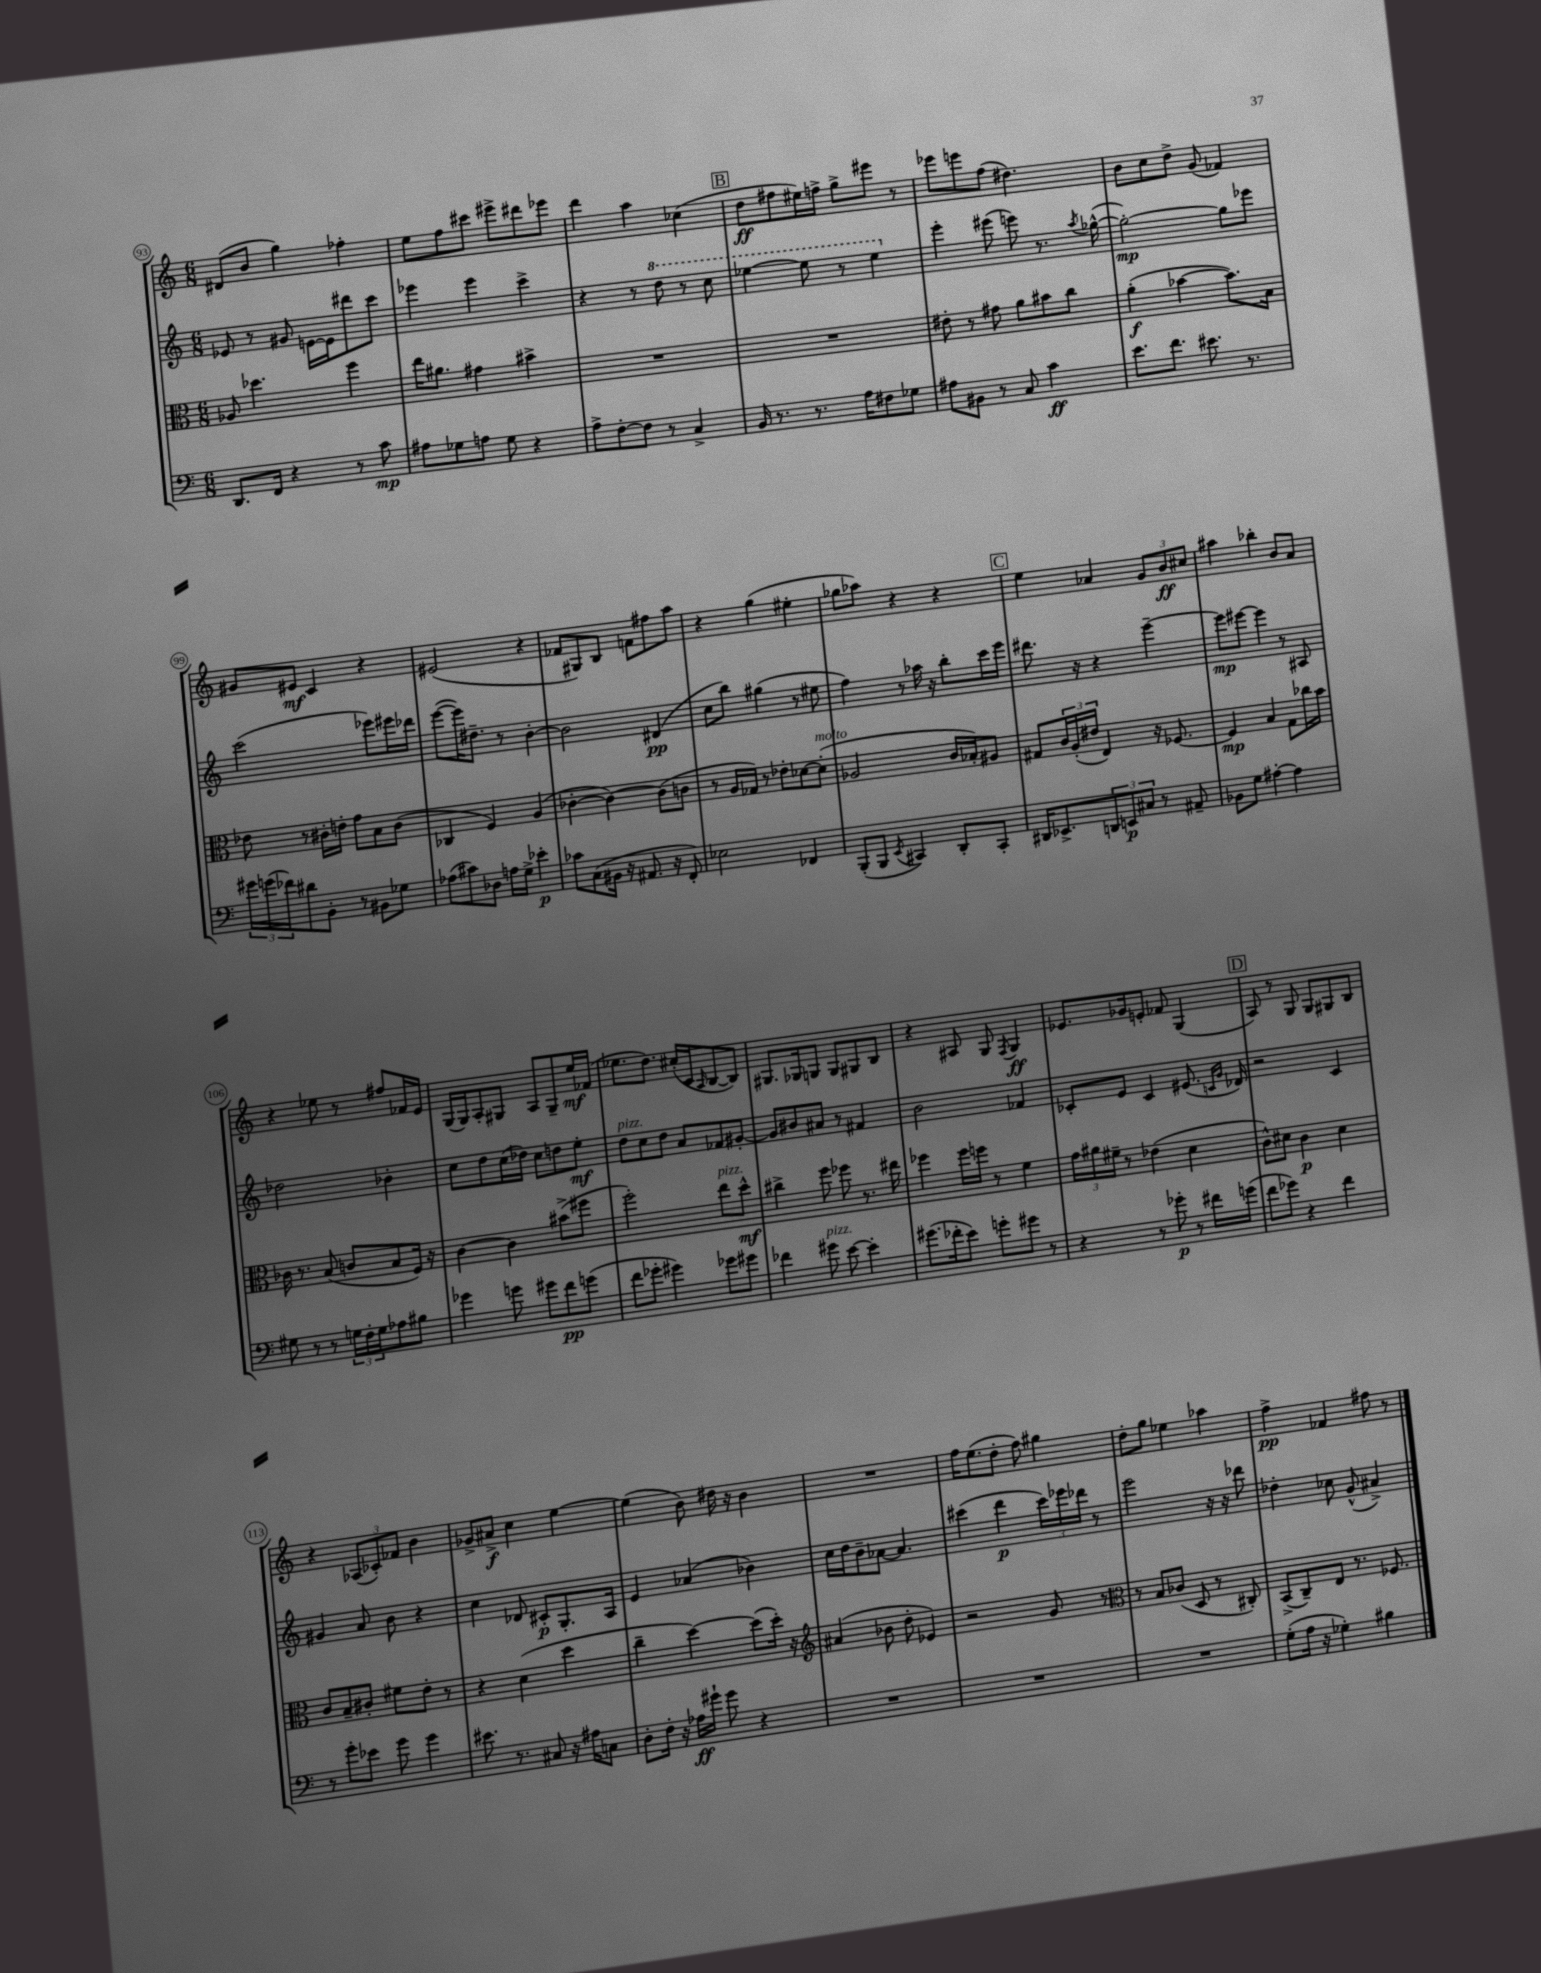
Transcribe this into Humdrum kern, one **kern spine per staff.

**kern	**kern	**kern	**kern
*staff4	*staff3	*staff2	*staff1
*clefF4	*clefC3	*clefG2	*clefG2
*k[]	*k[]	*k[]	*k[]
*M6/8	*M6/8	*M6/8	*M6/8
8.DD	8A-	8e-	(8d#
.	4.dd-	8r	8b
16FF	.	.	.
4r	.	8g#	4gg)
.	.	[16e	.
.	.	16e]	.
8r	4ff	8ddd#	4ff-'
8c	.	8ccc	.
=	=	=	=
8A#	16ee	4eee-	8ee
.	8.a#	.	.
8G-	.	.	8ff
8A	4g#	4eee-	8ccc#
8G-	.	.	8eee#^
4r	4b#^	4ccc^	8ddd#
.	.	.	8eee-
=	=	=	=
8A^	2.r	4r	4ddd
[8F'	.	.	.
8F]	.	8r	4aa
8r	.	8ddd	.
4C^	.	8r	(4cc-
.	.	8ccc	.
=	=	=	=
16BB	2.r	[4eee-	8dd
8.r	.	.	.
.	.	.	8ff#
8.r	.	8eee-]	16ee#)
.	.	.	16ff^
.	.	8r	8gg^
16A	.	.	.
8F#	.	4eee-	8eee#
8G-	.	.	8r
=	=	=	=
8A#	8e#'	4eee'	8eee-
8BB#	8r	.	8eee
8r	8g#	(8eee#	(8ff
8C	8a	8eee)	4.dd#)
4c	8b#	8.r	.
.	8cc	.	.
.	.	8qaa	.
.	.	([16gg-^^	.
=	=	=	=
8.e	(4a'	2gg-'_)	8b
.	.	.	8cc
8.f	.	.	.
.	[4b-	.	8dd^
8.e#	.	.	(8g
.	8.b-])	8gg-]	4f-)
8.r	.	.	.
.	.	8eee-	.
.	16B	.	.
=	=	=	=
24g#	8e-	(2ccc	8g#
(24g	.	.	.
24f-)	.	.	.
8d#	8r	.	8e#
8BB'	16c#'	.	4c
.	16e'	.	.
8r	8g	.	.
8BB#	8B	8eee-)	4r
8G-	(8c#	16eee#	.
.	.	16ddd-	.
=	=	=	=
(8A-	4C-	([8eee	(2e#
8c#)	.	16eee])	.
.	.	8.dd#~	.
8D-	4F)	.	.
16A	.	8r	.
16G^	.	.	.
4e-'	(4A	[4b'	4r
=	=	=	=
8c-	[4c-'	2b]	8f-
(8C	.	.	8G#)
16BB#	4c-_)	.	8B
16r	.	.	.
8.AA#	.	.	8f
.	(8c-]	(4d#	8ff#
16r	.	.	.
8FF')	8c	.	8aa
=	=	=	=
2E-	8r	8cc	4r
.	16A	8bb)	.
.	16G-)	.	.
.	8r	(4gg#	(4gg
.	8e-'	.	.
4FF-	[8d-	8r	4ee#'
.	(8d-']	8ee#	.
=	=	=	=
(8BBB'	2A-	4ff)	8gg-
8BBB	.	.	8aa-)
8qEE	.	.	.
4CC#)	.	8r	4r
.	.	16aa-	.
.	.	16r	.
8DD'	16c	8bb'	4r
.	16B-')	.	.
8CC#'	8A#	16ccc	.
.	.	16eee	.
=	=	=	=
16DD#	8G#	8.ddd#	4ee
8.EE-^	.	.	.
.	24c	.	.
.	(24A'	.	.
.	.	16r	.
.	24e#	.	.
12DD	4E)	4r	4a-
12EE	.	.	.
12C#	.	.	.
8r	16r	[4eee~	12g
.	[8.F-	.	.
.	.	.	12b
8AA#~	.	.	.
.	.	.	12cc#
=	=	=	=
8BB-	4F-]	8eee]	4aa#
8G	.	[8eee#	.
[4A#'	4B	4eee#]	4bb-'
4A#]	8G	8r	8b
.	16cc-	8A#	8a
.	16b	.	.
=	=	=	=
8G#	16c-	2dd-	4r
.	8.r	.	.
8r	.	.	.
8r	(8B	.	8ee-
24G	8c	.	8r
24F'	.	.	.
24G	.	.	.
8A-	8B	4b-'	8ff#
8B#	16F)	.	16f-
.	16r	.	16e
=	=	=	=
4g-	[4c	8cc	(16G
.	.	.	16G)
.	.	8dd	8A'
8g	4c]	(16cc	8G#
.	.	16dd-)	.
8g#	.	8cc	8A
8f	(8b#^	8dd	8G#~
(8g	8ff#	8ee'	16ee
.	.	.	(16f-
=	=	=	=
8f	2ff')	8dd	8.ee-
8g-'	.	8cc	.
.	.	.	8.dd)
4g#)	.	8dd	.
.	.	8a	(16cc#'
.	.	.	16c
.	.	.	16qqA
8g-	8ee	8f-	[8B
8g#	8dd^^	[8g#'	8B])
=	=	=	=
4f-	4cc#^	8g#]	8.G#
.	.	8b#	.
.	.	.	16G-
8g#	8ff	8a#	8G
[8e	8ff-	8r	8G
4e']	8.r	4f#	8G#
.	.	.	8B
.	16ee#	.	.
=	=	=	=
(8.g#	4ff-	2b	4r
16f-'	.	.	.
8e)	16ff-	.	8A#
.	16ff	.	.
8g'	8r	.	8G
.	.	.	8qF
8g#	4f	4f-	4G
8r	.	.	.
=	=	=	=
4r	24g	8c-'	8.e-
.	24a#	.	.
.	24f#~	.	.
.	8r	8e	.
.	.	.	16g-
8r	(4e-	4c-	8e'
8g-'	.	.	8f-
8r	4d	(8.e#	(4G
16f#	.	.	.
.	.	16qqc	.
.	.	16qqg	.
(16g	.	16d-)	.
=	=	=	=
8f	8c^^)	2r	8A)
8g-)	8d#	.	8r
4r	4c	.	8G
.	.	.	8G
4f	4d#	4c	8G#
.	.	.	8B
=	=	=	=
8r	8c	4g#	4r
8g'	8B~	.	.
8e-	8c#'	8a	(12A-
.	.	.	12c-')
8g	8f#	8b	.
.	.	.	12f-
4g	8e'	4r	4b
.	8r	.	.
=	=	=	=
8.e#	4r	4cc	8g-^
.	.	.	8a#^
8.r	.	.	.
.	(4d	8d-	4cc
8C#	.	8c#'	.
16r	4dd	8.G'	[4ee
16A#	.	.	.
8C	.	.	.
.	.	16A	.
=	=	=	=
8D'	4cc~	4e	(4ee]
16F'	.	.	.
16r	.	.	.
16A-	[4dd)	(4a-	8b)
16g#`	.	.	.
8g#	.	.	16dd#
.	.	.	16r
4r	(8dd]	4b-)	4b
.	16dd')	.	.
.	16r	.	.
=	=	=	=
*	*clefG2	*	*
2.r	(4a#	16cc	2.r
.	.	16dd	.
.	.	8b~	.
.	8b-	[8a-	.
.	8dd'	4.a-]	.
.	4e-)	.	.
=	=	=	=
2.r	2r	(4ccc#	16ff
.	.	.	(8.ee
.	.	4ddd	8dd'
.	.	.	8ff)
.	8g	24ccc#)	4gg#
.	.	24eee-	.
.	.	24ddd-	.
.	8r	8r	.
=	=	=	=
*	*clefC3	*	*
2.r	8r	2eee	8dd'
.	8B	.	8gg
.	(8c-	.	4ee-
.	8D	.	.
.	8r	16r	4aa-
.	.	16r	.
.	8C#')	8ddd-	.
=	=	=	=
(8G'	(8BB^	4dd-'	4ff^
16A	8C~)	.	.
16r	.	.	.
4G-')	8E	8cc-	4f-
.	8.r	(8g^^	.
4B#	.	4a#^)	8ff#
.	8.F-	.	.
.	.	.	8r
==	==	==	==
*-	*-	*-	*-
